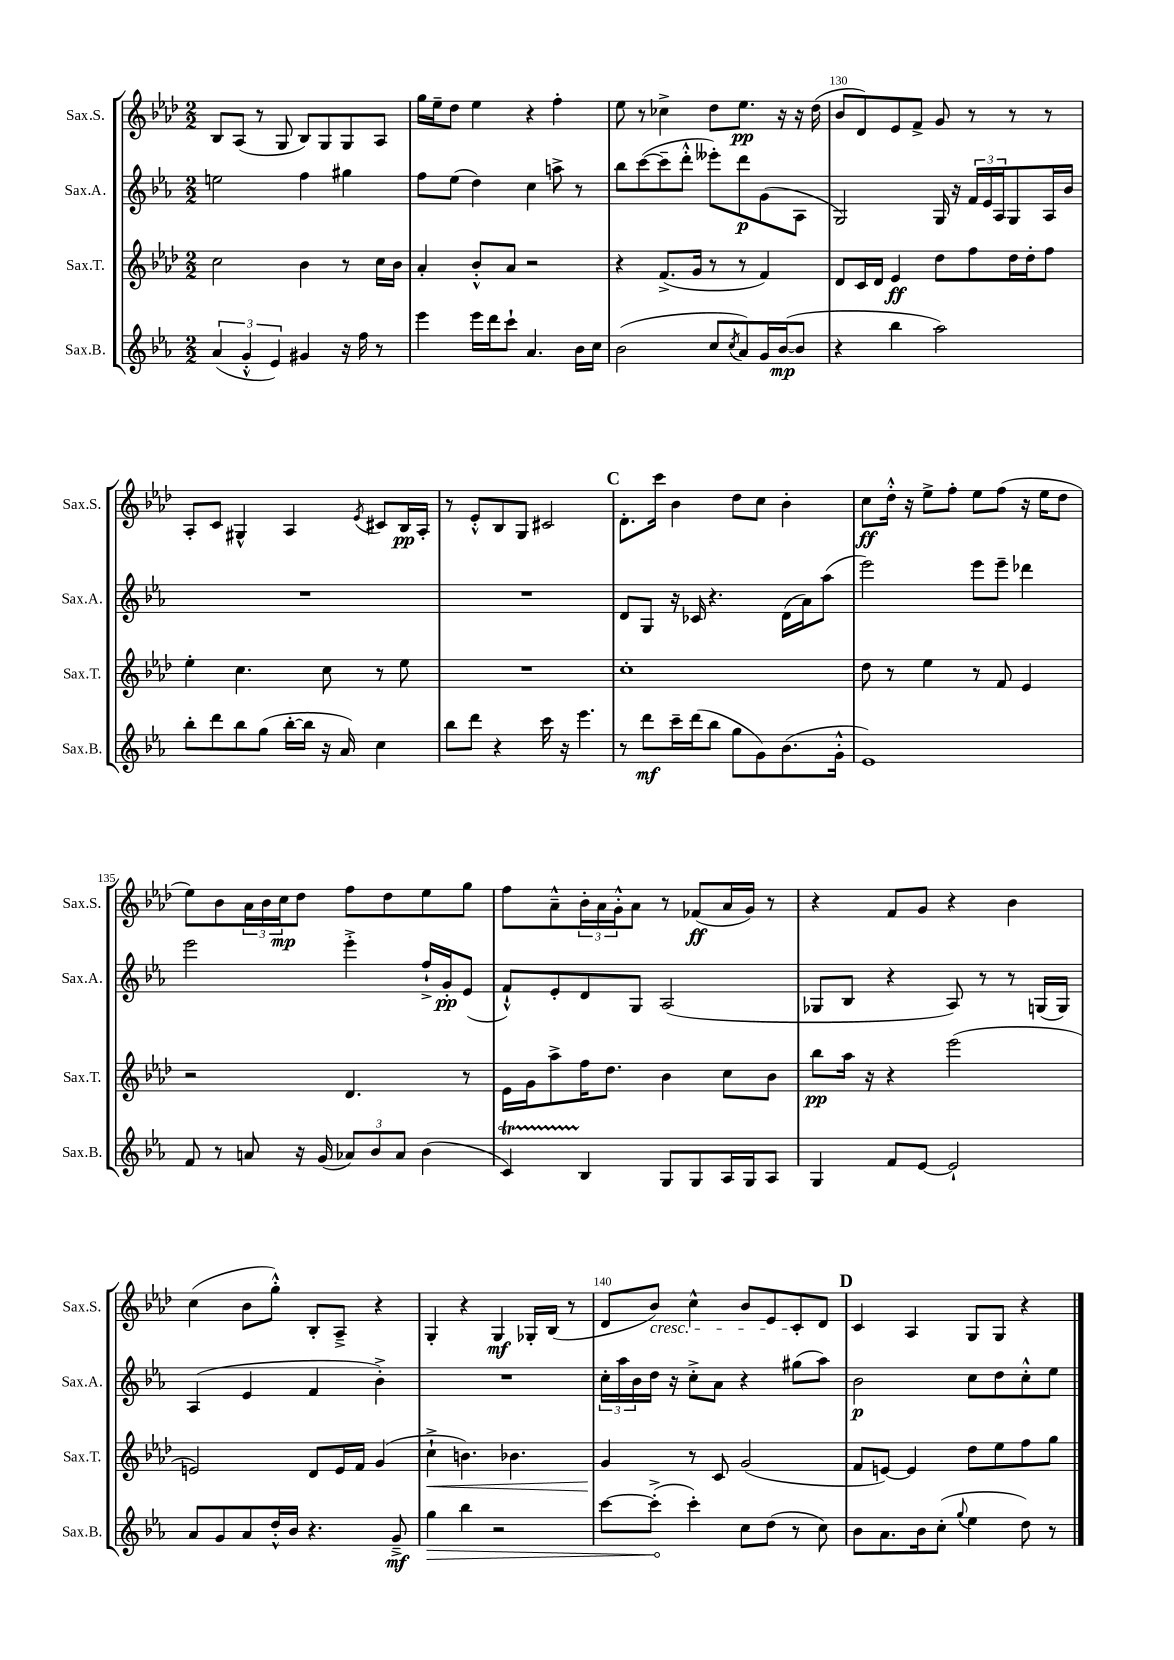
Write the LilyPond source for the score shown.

<<
\new StaffGroup <<
\new Staff = "s0" \with { instrumentName = "Sax.S." shortInstrumentName = "Sax.S." } {
    \clef treble \key aes \major \numericTimeSignature \time 2/2
    bes8 aes8( r8 g8 bes8) g8 g8 aes8 |
    g''16 ees''16-- des''8 ees''4 r4 f''4-. |
    ees''8 r8 ces''4-> des''8 ees''8.\pp r16 r16 des''16( |
    bes'8 des'8) ees'8 f'8-> g'8 r8 r8 r8 |
    aes8-. c'8 gis4-^ aes4 \acciaccatura { ees'8 } cis'8 bes16\pp aes16-. |
    r8 ees'8-.-^ bes8 g8 cis'2 |
    \mark \markup { \bold "C" } des'8.-. c'''16 bes'4 des''8 c''8 bes'4-. |
    c''8\ff des''16-.-^ r16 ees''8-> f''8-. ees''8 f''8( r16 ees''16 des''8 |
    ees''8) bes'8 \tuplet 3/2 { aes'16 bes'16 c''16\mp } des''8 f''8 des''8 ees''8 g''8 |
    f''8 aes'8---^ \tuplet 3/2 { bes'16-. aes'16 g'16-.-^ } aes'8 r8 fes'8\ff( aes'16 g'16) r8 |
    r4 f'8 g'8 r4 bes'4 |
    c''4( bes'8 g''8-.-^) bes8-. aes8---> r4 |
    g4-. r4 g4\mf ges16-. bes16( r8 |
    des'8 bes'8\cresc) c''4-^ bes'8 ees'8 c'8-.\! des'8 |
    \mark \markup { \bold "D" } c'4 aes4 g8 g8 r4 \bar "|." |
}
\new Staff = "s1" \with { instrumentName = "Sax.A." shortInstrumentName = "Sax.A." } {
    \clef treble \key ees \major \numericTimeSignature \time 2/2
    e''2 f''4 gis''4 |
    f''8 ees''8( d''4) c''4 a''8-> r8 |
    bes''8 c'''8~( c'''8-- d'''8-.-^ eeses'''8-.) d'''8\p g'8( aes8 |
    g2) g16 r16 \tuplet 3/2 { f'16 ees'16 aes16 } g8 aes16 bes'16 |
    R1 |
    R1 |
    \mark \markup { \bold "C" } d'8 g8 r16 ces'16 r4. d'16( aes'16) aes''8( |
    ees'''2) ees'''8 ees'''8-- des'''4 |
    ees'''2 ees'''4-.-> f''16-!-> g'16-.\pp ees'8( |
    f'8-!-^) ees'8-. d'8 g8 aes2( |
    ges8 bes8 r4 aes8) r8 r8 g16( g16) |
    aes4( ees'4 f'4 bes'4-.->) |
    R1 |
    \tuplet 3/2 { c''16-. aes''16 bes'16 } d''16 r16 c''8-.-> aes'8 r4 gis''8( aes''8) |
    \mark \markup { \bold "D" } bes'2\p c''8 d''8 c''8-.-^ ees''8 \bar "|." |
}
\new Staff = "s2" \with { instrumentName = "Sax.T." shortInstrumentName = "Sax.T." } {
    \clef treble \key aes \major \numericTimeSignature \time 2/2
    c''2 bes'4 r8 c''16 bes'16 |
    aes'4-. bes'8-.-^ aes'8 r2 |
    r4 f'8.->( g'16 r8 r8 f'4) |
    des'8 c'16 des'16 ees'4\ff des''8 f''8 des''16 des''16-. f''8 |
    ees''4-. c''4. c''8 r8 ees''8 |
    R1 |
    \mark \markup { \bold "C" } c''1-. |
    des''8 r8 ees''4 r8 f'8 ees'4 |
    r2 des'4. r8 |
    ees'16 g'16 aes''8-> f''16 des''8. bes'4 c''8 bes'8 |
    bes''8\pp aes''16 r16 r4 ees'''2( |
    e'2) des'8 e'16 f'16 g'4( |
    c''4-!->\< b'4.) bes'4. |
    g'4\! r8 c'8 g'2( |
    \mark \markup { \bold "D" } f'8 e'8~) e'4 des''8 ees''8 f''8 g''8 \bar "|." |
}
\new Staff = "s3" \with { instrumentName = "Sax.B." shortInstrumentName = "Sax.B." } {
    \clef treble \key ees \major \numericTimeSignature \time 2/2
    \tuplet 3/2 { aes'4( g'4-.-^ ees'4) } gis'4 r16 f''16 r8 |
    ees'''4 ees'''16 d'''16 c'''8-! aes'4. bes'16 c''16 |
    bes'2( c''8 \acciaccatura { c''8 } aes'8) g'16 bes'16~\mp( bes'8 |
    r4 bes''4 aes''2) |
    bes''8-. d'''8 bes''8 g''8( bes''16~-. bes''16 r16 aes'16) c''4 |
    bes''8 d'''8 r4 c'''16 r16 ees'''4. |
    \mark \markup { \bold "C" } r8 d'''8\mf c'''16-- d'''16( bes''8 g''8 g'8) bes'8.( g'16-.-^ |
    ees'1) |
    f'8 r8 a'8 r16 g'16( \tuplet 3/2 { aes'8) bes'8 aes'8 } bes'4( |
    c'4\startTrillSpan) bes4\stopTrillSpan g8 g8 aes16 g16 aes8 |
    g4 f'8 ees'8~ ees'2-! |
    aes'8 g'8 aes'8 d''16-.-^ bes'16 r4. g'8--->\mf |
    \once \override Hairpin.circled-tip = ##t g''4\> bes''4 r2 |
    c'''8~ c'''8-.->\!( c'''4-.) c''8 d''8( r8 c''8) |
    \mark \markup { \bold "D" } bes'8 aes'8. bes'16 c''8-.( \appoggiatura { g''8 } ees''4 d''8) r8 \bar "|." |
}
>>
>>
\layout { \context { \Score currentBarNumber = #127 \override BarNumber.break-visibility = ##(#f #t #t) barNumberVisibility = #(every-nth-bar-number-visible 5) } }
